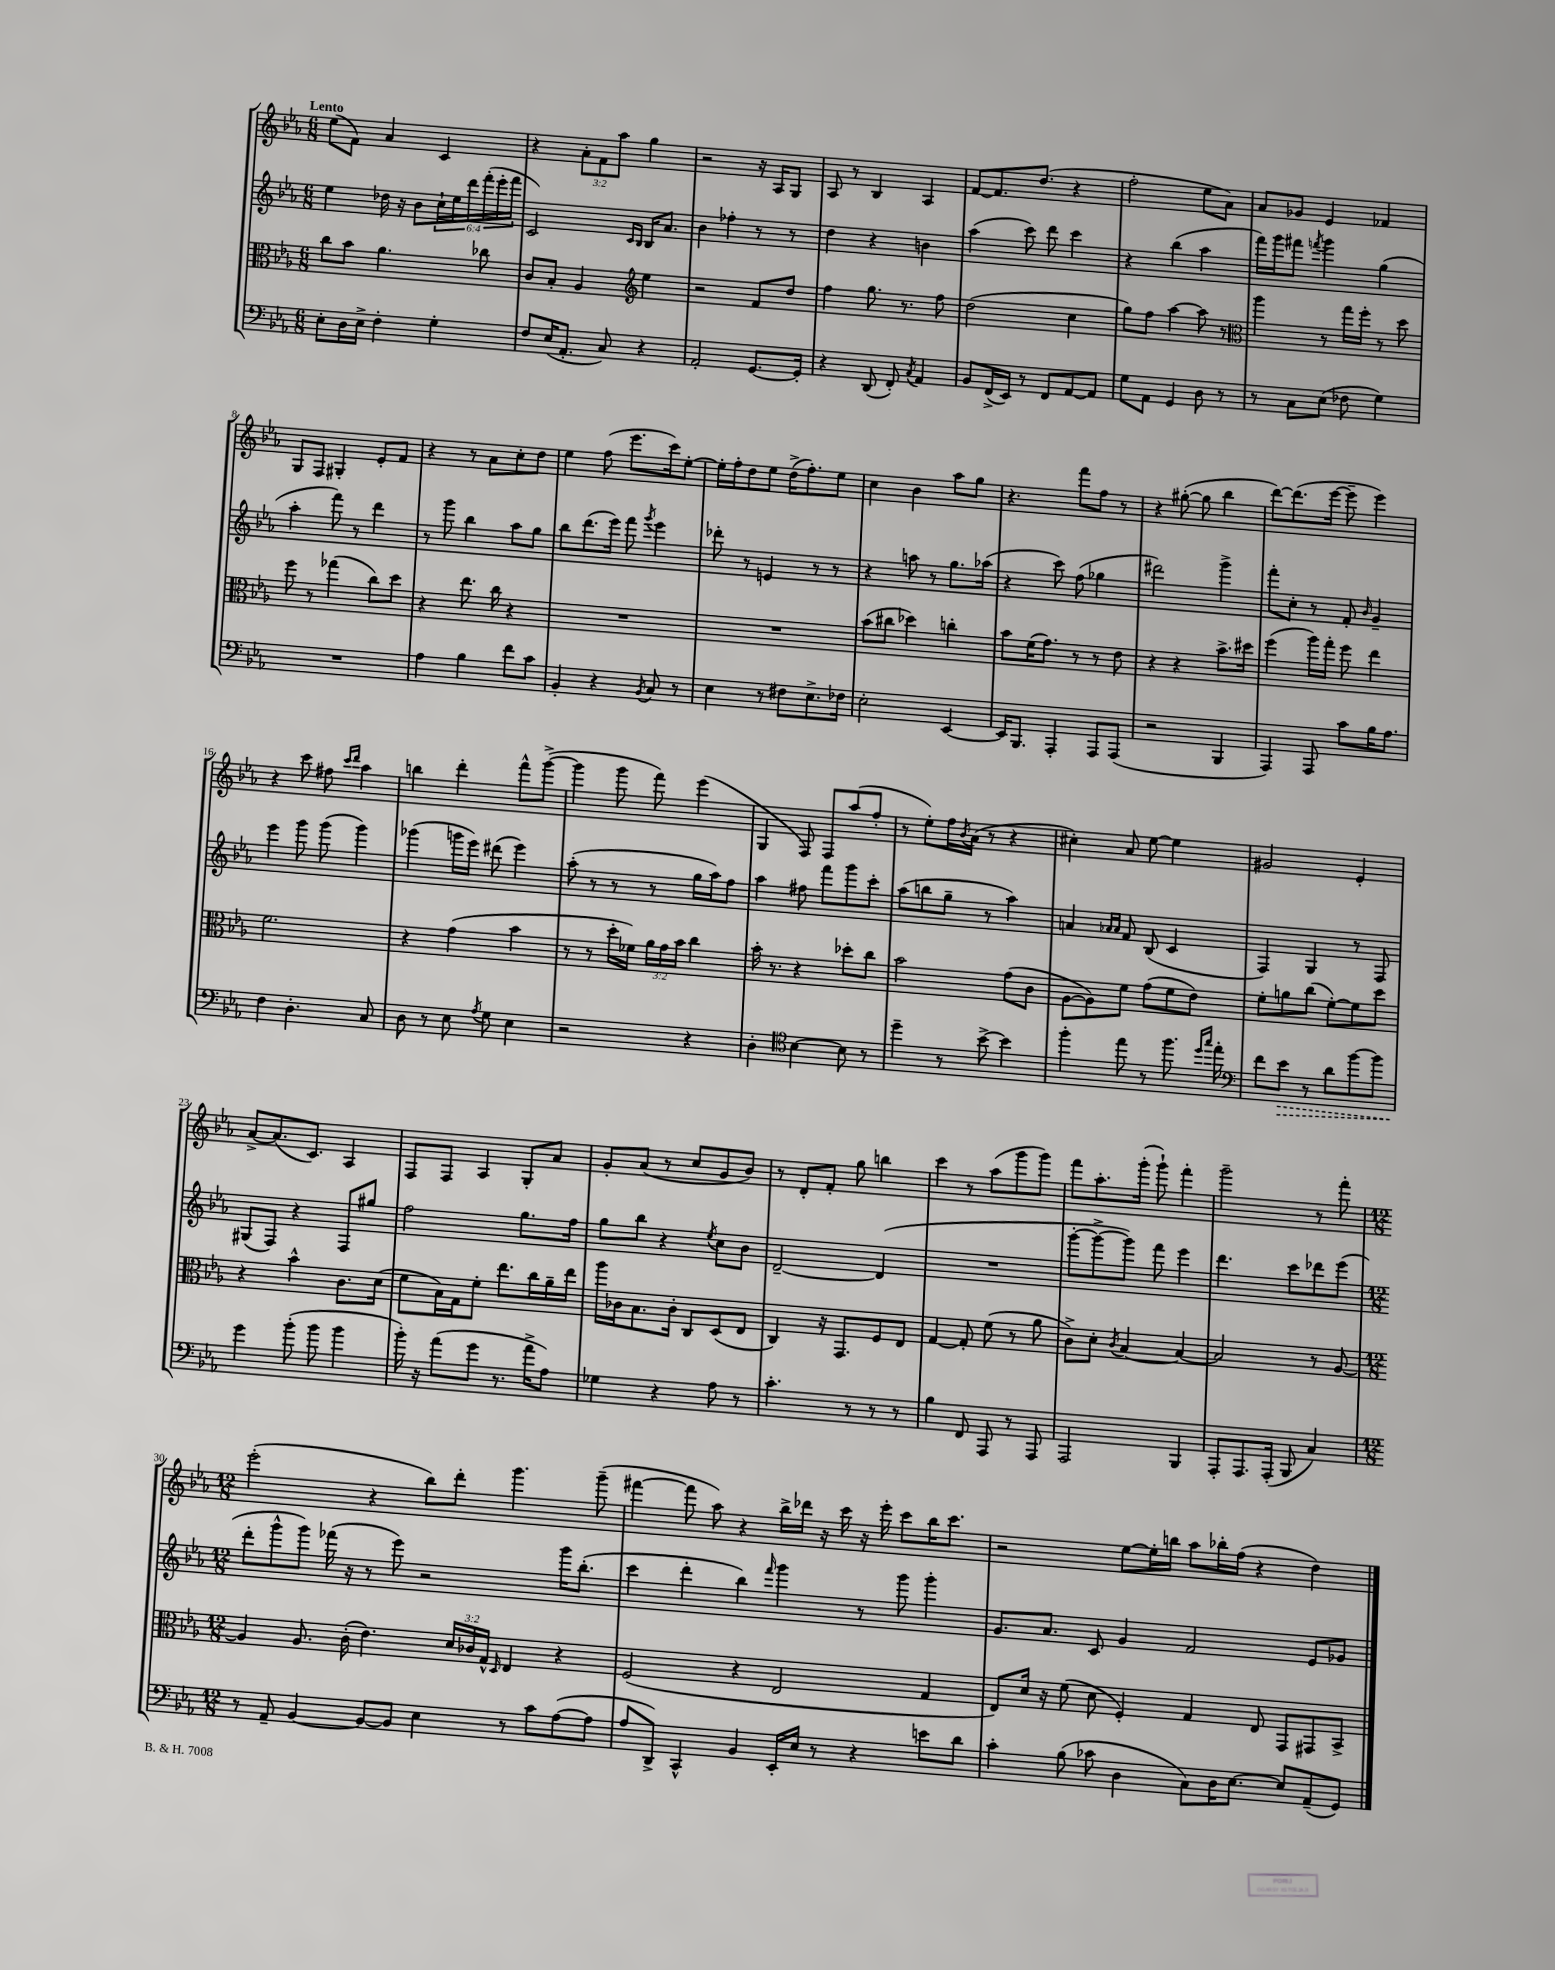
<<
\new StaffGroup <<
\new Staff = "s0" {
    \clef treble \key ees \major \numericTimeSignature \time 6/8 \override Staff.TupletNumber.text = #tuplet-number::calc-fraction-text \tempo "Lento"
    ees''8( f'8) aes'4 c'4 |
    r4 \tuplet 3/2 { aes'8-. f'8 aes''8 } g''4 |
    r2 r16 aes16 g8 |
    aes8 r8 bes4 aes4 |
    f'8~ f'8. d''8.( r4 |
    f''2-. ees''8 aes'8) |
    aes'8 ges'8 ees'4 fes'4 |
    g8 f8 gis4-. ees'8-. f'8 |
    r4 r8 aes'8 c''8-. d''8 |
    ees''4 f''8( ees'''8. c'''16) ees''8~-. |
    ees''16-. f''16-. d''8 ees''8 d''16->( f''8.-.) ees''8 |
    c''4 bes'4 aes''8 g''8 |
    r4. f'''8 f''8 r8 |
    r4 gis''8~-.( gis''8 bes''4 |
    d'''8~) d'''8.( ees'''16~ ees'''8-- ees'''4) |
    r4 c'''8 fis''8 \grace { c'''16 d'''16 } aes''4 |
    b''4 d'''4-. f'''8-^ g'''8~->( |
    g'''4 g'''8 f'''8) ees'''4( |
    g4 f8) f8 aes''8( f''8-. |
    r8 ees''8-.) f''16 \acciaccatura { bes'8 } aes'16( r8 r4 |
    cis''4-.) aes'8 ees''8~ ees''4 |
    gis'2 ees'4-. |
    aes'8~-> aes'8.( c'8.) aes4 |
    f8 f8 aes4 g8-. aes'8 |
    g'8-. aes'8( r8 c''8 g'8 bes'8) |
    r8 d'8-. f'8-. g''8 b''4 |
    c'''4 r8 aes''8( g'''8 g'''8) |
    f'''8 aes''8.-. g'''16-.( g'''8-!) f'''4-. |
    g'''2-- r8 f'''8-. |
    \numericTimeSignature \time 12/8 ees'''2-.( r4 bes''8) d'''8-. g'''4. g'''8--( |
    fis'''4~ fis'''8 aes''8) r4 bes''16-> des'''16 r16 c'''16 r16 ees'''16-. c'''8 bes''16 c'''8. |
    r2 ees''8~ ees''16-. b''16 aes''8 bes''16-. f''16( r4 d''4) \bar "|." |
}
\new Staff = "s1" {
    \clef treble \key ees \major \numericTimeSignature \time 6/8 \override Staff.TupletNumber.text = #tuplet-number::calc-fraction-text
    ees''4 des''16 r16 bes'8 \tuplet 6/4 { c''16-! ees''16 d'''16 f'''16-.( ees'''16-. f'''16 } |
    c'2) \grace { c'16 bes16 } bes16 aes'8. |
    bes'4 fes''4-. r8 r8 |
    d''4 r4 b'4 |
    aes''4( c'''8) d'''8 c'''4 |
    r4 bes''4( aes''4 |
    f'''16) g'''16 fis'''8 \acciaccatura { f'''8 } g'''4 g''4( |
    aes''4-. f'''8) r8 d'''4 |
    r8 g'''8 bes''4 aes''8 g''8 |
    bes''8 d'''8.( ees'''16) f'''8 \acciaccatura { g'''8 } ees'''4 |
    des'''8-. r8 e'4 r8 r8 |
    r4 a''8 r8 g''8. aes''16( |
    r4 c'''8) f''8( ges''4 |
    dis'''2) g'''4-> |
    f'''8-. c''8-. r8 f'8-. \grace { bes'16 } g'4-- |
    ees'''4 g'''8 g'''8( g'''4) |
    ges'''4( g'''16 ees'''16) dis'''8( ees'''4) |
    aes''8-.( r8 r8 r8 g''16 aes''16) f''8 |
    aes''4 fis''8 f'''8 g'''8 c'''8-. |
    aes''8( b''8 g''8-- r8 aes''4) |
    a'4 \grace { aes'16 aes'16 } f'8 bes8( c'4 |
    f4) g4 r8 f8 |
    gis8( f8) r4 f8 gis''8 |
    f''2 g''8. f''16 |
    g''8 bes''8 r4 \acciaccatura { ees''8 } c''8 bes'8 |
    d'2~-- d'4( |
    R2. |
    g'''8~-. g'''8~-> g'''8) f'''8 ees'''4 |
    d'''4. c'''8 des'''8 ees'''8( |
    \numericTimeSignature \time 12/8 d'''8-. g'''8-^ g'''8) fes'''16( r16 r8 ees'''8) r2 g'''16 bes''8.-.( |
    c'''4 d'''4-. bes''4) \grace { f'''16 } g'''4 r8 g'''8 g'''4-. |
    g'8. aes'8. c'8 g'4 f'2 ees'8 ges'8 \bar "|." |
}
\new Staff = "s2" {
    \clef alto \key ees \major \numericTimeSignature \time 6/8 \override Staff.TupletNumber.text = #tuplet-number::calc-fraction-text
    c''8 bes'8 aes'4. ces''8 |
    c'8 bes8-. aes4 \clef treble ees''4 |
    r2 f'8 d''8 |
    f''4 g''8. r8. f''8 |
    d''2( c''4 |
    g''8) f''8 aes''4~ aes''8 r8 |
    \clef alto aes''4 r8 g''16 f''16-. r8 d''8 |
    f''8 r8 ges''4( c''8) d''8 |
    r4 ees''8. c''16 r4 |
    R2. |
    R2. |
    bes'8( cis''8 des''4) c''4-. |
    bes'8 f'16( g'8.) r8 r8 ees'8 |
    r4 r4 bes'8.-> dis''16 |
    f''4( aes''16) g''16-. f''8 ees''4 |
    f'2. |
    r4 g'4( bes'4 |
    r8 r8 d''16-. fes'16) \tuplet 3/2 { aes'16 g'16 bes'16 } c''4 |
    bes'16-. r8. r4 des''8-. c''8 |
    bes'2 g'8( c'8 |
    aes8~ aes8) f'8 g'8( f'8 ees'8) |
    f'8-. a'8 c''8( f'8~-.) f'8 d''8 |
    r4 bes'4-^ c'8. d'16( |
    f'8 bes16) g16 f'8-. ees''8. c''16 aes'16-- ees''16 |
    aes''16 ces'16 bes8. ces'16-. c8 d8( ees8 |
    c4) r16 g,8. f8 ees8 |
    g4~ g8-. f'8( r8 aes'8 |
    c'8->) d'8-. \acciaccatura { c'8 } bes4~ bes4~ |
    bes2 r8 aes8~ |
    \numericTimeSignature \time 12/8 aes4 aes8. c'16-.( ees'4.) \tuplet 3/2 { d'16 ces'16 g16-^ } \grace { d16 } ees4 r4 |
    f2( r4 ees2 g4 |
    ees8) d'16 r16 f'8( d'8 f4-.) g4 ees8 g,8 gis,8 bes,8-> \bar "|." |
}
\new Staff = "s3" {
    \clef bass \key ees \major \numericTimeSignature \time 6/8
    ees8-. d16 ees16-> f4-. g4-. |
    f8 ees16( aes,8.-. c8) r4 |
    aes,2-. g,8.~ g,16-. |
    r4 d,8( f,8-.) \acciaccatura { c8 } aes,4 |
    bes,8 f,16->( ees,16) r8 f,8 aes,8~ aes,8 |
    g8 aes,8 g,4 d8 r8 |
    r8 c8 ees8( fes8 g4) |
    R2. |
    aes4 bes4 f'8 c'8 |
    bes,4-. r4 \acciaccatura { bes,8 } c8 r8 |
    ees4 r8 fis8 ees8.-> fes16 |
    ees2-. ees,4~ |
    ees,16 bes,,8. aes,,4-. aes,,8 aes,,8( |
    r2 bes,,4 |
    aes,,4) aes,,8 c'8 bes16 aes8. |
    f4 d4.-. c8 |
    d8 r8 ees8 \acciaccatura { aes8 } g8 ees4 |
    r2 r4 |
    d4-. \clef tenor bes4~ bes8 r8 |
    d''4-- r8 bes'8~-> bes'4 |
    f''4-. ees''8 r8 f''8. \grace { d''16 g''16 } ees''16-. |
    \clef bass f'8 \once \override Hairpin.style = #'dashed-line ees'8\> r8 d'8 bes'8~ bes'8 |
    g'4\! bes'8-.( bes'8 bes'4 |
    bes'16-.) r16 aes'8( g'8 r8. aes'16-> aes8) |
    ges4 r4 aes8 r8 |
    c'4.-. r8 r8 r8 |
    bes4 f,8 aes,,8 r8 aes,,8 |
    aes,,2 bes,,4 |
    aes,,8-. aes,,8. aes,,16-.( bes,,8 c4) |
    \numericTimeSignature \time 12/8 r8 aes,8-- bes,4~ bes,8~ bes,8 ees4 r8 c'8 aes8~( aes8 |
    aes8 d,8->) c,4-^ bes,4 ees,16-. ees16 r8 r4 e'8 d'8 |
    c'4-. bes8( ces'8 d4 c8) d16 ees8.~ ees8 aes,8--( g,8) \bar "|." |
}
>>
>>
